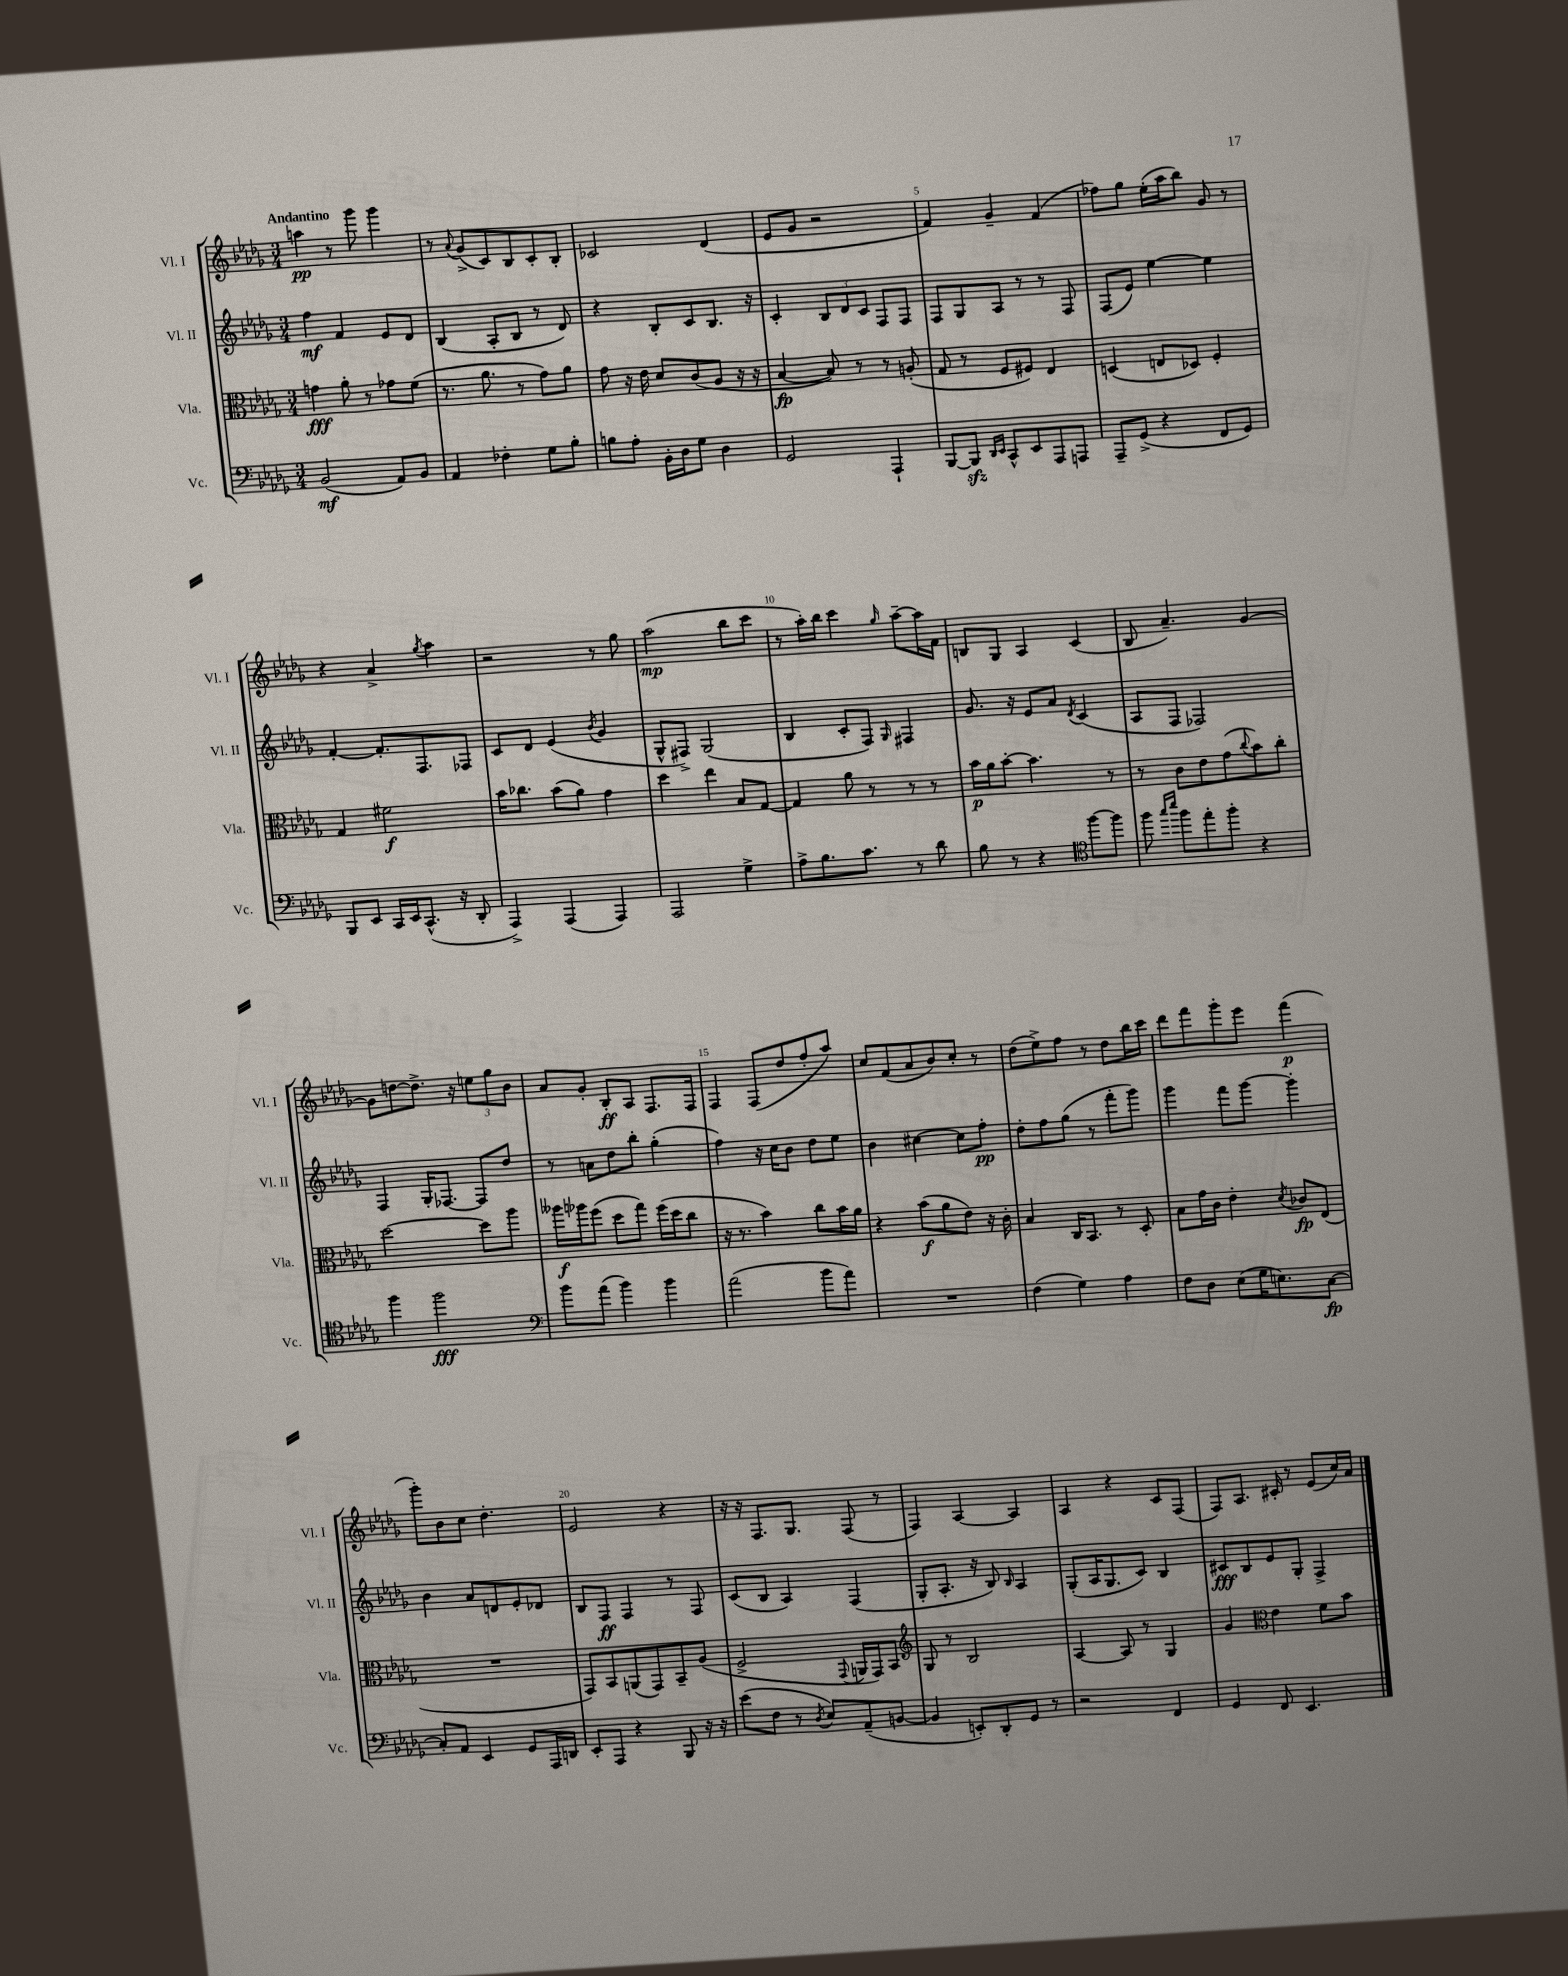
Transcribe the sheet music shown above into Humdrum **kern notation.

**kern	**dynam	**kern	**dynam	**kern	**dynam	**kern	**dynam
*part4	*part4	*part3	*part3	*part2	*part2	*part1	*part1
*staff4	*staff4	*staff3	*staff3	*staff2	*staff2	*staff1	*staff1
*I"Vc.	*	*I"Vla.	*	*I"Vl. II	*	*I"Vl. I	*
*I'Vc.	*	*I'Vla.	*	*I'Vl. II	*	*I'Vl. I	*
*clefF4	*	*clefC3	*	*clefG2	*	*clefG2	*
*k[b-e-a-d-g-]	*	*k[b-e-a-d-g-]	*	*k[b-e-a-d-g-]	*	*k[b-e-a-d-g-]	*
*M3/4	*	*M3/4	*	*M3/4	*	*M3/4	*
=1	=1	=1	=1	=1	=1	=1	=1
!	!	!	!	!	!	!LO:TX:a:B:t=Andantino	!
(2BB-/	mf	4gn\	fff	4ff\	mf	4aan\	pp
.	.	8a-'\	.	4f/	.	8r	.
.	.	8r	.	.	.	8ggg-\	.
8AA-/L)	.	8g-X\L	.	8e-/L	.	4ggg-\	.
8BB-/J	.	(8f\J	.	8d-/J	.	.	.
=2	=2	=2	=2	=2	=2	=2	=2
4AA-/	.	8.r	.	(4B-/	.	8r	.
.	.	.	.	.	.	8qqa-/	.
.	.	.	.	.	.	(8g-^/L	.
.	.	8.a-\	.	.	.	.	.
4F-X'\	.	.	.	8A-'/L	.	8c/)	.
.	.	8r	.	8B-/J	.	8B-/	.
8G-\L	.	8g-\L)	.	8r	.	8c'/	.
8B-'\J	.	8a-\J	.	8d-/)	.	8B-'/J	.
=3	=3	=3	=3	=3	=3	=3	=3
8Bn\L	.	8g-\	.	4r	.	2c-X/	.
8A-'\J	.	16r	.	.	.	.	.
.	.	16e-\	.	.	.	.	.
16BB-'\LL	.	8d-/L	.	8B-'/L	.	.	.
16D-\J	.	.	.	.	.	.	.
8G-\J	.	(8c/	.	8c/	.	.	.
4D-\	.	8A-/J	.	8.B-/J	.	(4d-/	.
.	.	16r	.	.	.	.	.
.	.	16r	.	16r	.	.	.
=4	=4	=4	=4	=4	=4	=4	=4
2GG-/	.	[4B-/	fp	4c'/	.	8e-/L	.
.	.	.	.	.	.	8g-/J	.
.	.	8B-/])	.	12B-/L	.	2r	.
.	.	.	.	12d-/	.	.	.
.	.	8r	.	.	.	.	.
.	.	.	.	12c/J	.	.	.
4AAA-`/	.	8r	.	8F/L	.	.	.
.	.	(8An'/	.	8F/J	.	.	.
=5	=5	=5	=5	=5	=5	=5	=5
[8BBB-/L	.	8G-/	.	8F/L	.	4f/)	.
8BBB-zz/J]	.	8r	.	8G-/	.	.	.
16qqDD-/LL	.	.	.	.	.	.	.
16qqEE-/JJ	.	.	.	.	.	.	.
8CC^^/L	.	8F/L	.	8A-/J	.	4g-~/	.
8EE-/	.	8F#X/J)	.	8r	.	.	.
8AAA-/	.	4E-/	.	8r	.	(4f/	.
8AAAn/J	.	.	.	8F/	.	.	.
=6	=6	=6	=6	=6	=6	=6	=6
8AAA-~/L	.	(4Dn/	.	(8F/L	.	8ff-X\L)	.
(8GG-^/J	.	.	.	8e-/J)	.	8gg-\J	.
4r	.	8En/L	.	[4ee-\	.	(16ee-'\LL	.
.	.	.	.	.	.	16aa-\J	.
.	.	8D-X/J)	.	.	.	8bb-\J)	.
8FF/L	.	4F'/	.	4ee-\]	.	8g-/	.
8GG-/J)	.	.	.	.	.	8r	.
!!LO:LB:g=z
=7	=7	=7	=7	=7	=7	=7	=7
8BBB-/L	.	4G-/	.	[4f'/	.	4r	.
8EE-/J	.	.	.	.	.	.	.
16CC/LL	.	2f#X\	f	8.f'/L]	.	4a-^/	.
16EE-/J	.	.	.	.	.	.	.
(8.CC^^/J	.	.	.	.	.	.	.
.	.	.	.	8.F/	.	.	.
.	.	.	.	.	.	8qgg-/	.
.	.	.	.	.	.	4aa-\	.
16r	.	.	.	.	.	.	.
8DD-'/	.	.	.	8F-X/J	.	.	.
=8	=8	=8	=8	=8	=8	=8	=8
4AAA-^/)	.	16b-\KL	.	8c/L	.	2r	.
.	.	8.cc-X\J	.	.	.	.	.
.	.	.	.	8d-/J	.	.	.
(4AAA-/	.	(8b-\L	.	(4e-/	.	.	.
.	.	8a-\J)	.	.	.	.	.
.	.	.	.	8qb-/	.	.	.
4AAA-/)	.	4g-\	.	4g-/	.	8r	.
.	.	.	.	.	.	8gg-\	.
=9	=9	=9	=9	=9	=9	=9	=9
2AAA-/	.	4dd-\	.	8G-^^/L	.	(2aa-\	mp
.	.	.	.	8F#X^/J)	.	.	.
.	.	4ee-\	.	(2G-/	.	.	.
4G-^\	.	8B-/L	.	.	.	8bb-\L	.
.	.	[8G-/J	.	.	.	8ccc\J	.
=10	=10	=10	=10	=10	=10	=10	=10
8A-^\L	.	4G-/]	.	4B-/	.	8r	.
8.B-\	.	.	.	.	.	16aa-'\LL)	.
.	.	.	.	.	.	16bb-\JJ	.
.	.	8a-\	.	8c'/L	.	4ccc\	.
8.c\J	.	.	.	.	.	.	.
.	.	8r	.	8F/J)	.	.	.
.	.	.	.	16qqG-/	.	16qqgg-/	.
8r	.	8r	.	4F#X/	.	[8aa-~\L	.
8d-\	.	8r	.	.	.	16aa-\L]	.
.	.	.	.	.	.	16f\JJ	.
=11	=11	=11	=11	=11	=11	=11	=11
8B-\	.	16b-\LL	p	8.g-/	.	8Bn/L	.
.	.	16a-\J	.	.	.	.	.
8r	.	[8b-'\J	.	.	.	8G-/J	.
.	.	.	.	16r	.	.	.
4r	.	4.b-\]	.	8e-/L	.	4A-/	.
.	.	.	.	8a-/J	.	.	.
*clefC4	*	*	*	*	*	*	*
.	.	.	.	8qd-/	.	.	.
[8ff\L	.	.	.	(4c/	.	(4c/	.
8ff\J]	.	8r	.	.	.	.	.
=12	=12	=12	=12	=12	=12	=12	=12
8ff\	.	8r	.	8A-/L	.	8B-/	.
16qqgg-/LL	.	.	.	.	.	.	.
16qqbb-/JJ	.	.	.	.	.	.	.
8ff\L	.	8c\L	.	8F/J	.	4.a-~/)	.
8ee-'\	.	8e-\	.	2F-X/)	.	.	.
8ff'\J	.	(8g-\	.	.	.	.	.
.	.	8qqcc/	.	.	.	.	.
4r	.	8b-\)	.	.	.	[4g-/	.
.	.	8cc'\J	.	.	.	.	.
!!LO:LB:g=z
=13	=13	=13	=13	=13	=13	=13	=13
4ff\	.	[2dd-\	.	4F/	.	8g-\L]	.
.	.	.	.	.	.	[8ddn\	.
2ff\	fff	.	.	16G-'/KL	.	8.dd^\J]	.
.	.	.	.	[8.F-X/J	.	.	.
.	.	.	.	.	.	16r	.
.	.	8dd-\L]	.	8F-/L]	.	12een\L	.
.	.	.	.	.	.	12gg-\	.
.	.	8aa-\J	.	8dd-/J	.	.	.
.	.	.	.	.	.	12b-\J	.
=14	=14	=14	=14	=14	=14	=14	=14
*clefF4	*	*	*	*	*	*	*
8b-\L	.	16aa--X\LL	f	8r	.	8a-/L	.
.	.	16aa-X\J	.	.	.	.	.
(8a-\J	.	(8ff\J	.	8an\L	.	8g-'/J	.
4b-\)	.	8dd-\L	.	8dd-\	.	8B-'/L	ff
.	.	8gg-\J)	.	8bb-'\J	.	8A-/J	.
4b-\	.	(16ff\LL	.	(4gg-'\	.	8.F/L	.
.	.	16dd-\J	.	.	.	.	.
.	.	8cc\J	.	.	.	.	.
.	.	.	.	.	.	16F/Jk	.
=15	=15	=15	=15	=15	=15	=15	=15
(2a-\	.	16r	.	4ff\)	.	4F/	.
.	.	8.r	.	.	.	.	.
.	.	4b-\)	.	16r	.	(8F/L	.
.	.	.	.	16cc\KL	.	.	.
.	.	.	.	8b-\J	.	8dd-/	.
8b-\L	.	8cc\L	.	8dd-\L	.	8ff'/	.
8a-\J)	.	16b-\L	.	8ee-\J	.	8aa-/J)	.
.	.	16a-\JJ	.	.	.	.	.
=16	=16	=16	=16	=16	=16	=16	=16
2.r	.	4r	.	4b-\	.	8cc/L	.
.	.	.	.	.	.	(8f/	.
.	.	(8b-\L	f	[4cc#X\	.	8a-/	.
.	.	8a-\	.	.	.	8b-/)	.
.	.	8e-\J)	.	8cc#\L]	.	8cc'/J	.
.	.	16r	.	8ff'\J	pp	8r	.
.	.	16c'\	.	.	.	.	.
=17	=17	=17	=17	=17	=17	=17	=17
(4F\	.	4B-/	.	8dd-'\L	.	(8dd-\L	.
.	.	.	.	8ff\	.	8ee-^\)	.
4G-\)	.	16C/KL	.	(8gg-\J	.	8ff\J	.
.	.	8.BB-/J	.	.	.	.	.
.	.	.	.	8r	.	8r	.
4A-\	.	8r	.	8fff'\L	.	8dd-\L	.
.	.	8D-'/	.	8ggg-\J)	.	16bb-\L	.
.	.	.	.	.	.	16ccc\JJ	.
=18	=18	=18	=18	=18	=18	=18	=18
8F\L	.	8B-\L	.	4ggg-\	.	8ddd-\L	.
8D-\J	.	16g-\L	.	.	.	8fff\	.
.	.	16c\JJ	.	.	.	.	.
(8E-\L	.	4e-'\	.	8fff\L	.	8ggg-'\	.
16G-\K	.	.	.	[8ggg-\J	.	8eee-\J	.
8.En\)	.	.	.	.	.	.	.
.	.	8qd-/	.	.	.	.	.
.	.	8c-X/L	fp	4ggg-'\]	.	(4fff\	p
[8C\J	fp	(8E-/J	.	.	.	.	.
!!LO:LB:g=z
=19	=19	=19	=19	=19	=19	=19	=19
8C'/L]	.	2.r	.	4b-\	.	8ggg-'\L)	.
8AA-/J	.	.	.	.	.	8b-\	.
4EE-/	.	.	.	8a-/L	.	8cc\J	.
.	.	.	.	8dn/	.	4.dd-'\	.
8GG-/L	.	.	.	8e-'/	.	.	.
16AAA-/L	.	.	.	8d-X/J	.	.	.
16DDn/JJ	.	.	.	.	.	.	.
=20	=20	=20	=20	=20	=20	=20	=20
8EE-'/L	.	8GG-/L)	.	8B-/L	.	2e-/	.
8AAA-/J	.	8BB-/	.	8F/J	ff	.	.
4r	.	(8AAn/	.	4F/	.	.	.
.	.	8GG-/)	.	.	.	.	.
8BBB-/	.	8BB-~/	.	8r	.	4r	.
16r	.	(8A-/J	.	8F/	.	.	.
16r	.	.	.	.	.	.	.
=21	=21	=21	=21	=21	=21	=21	=21
(8e-\L	.	2F^/	.	(8c/L	.	16r	.
.	.	.	.	.	.	16r	.
8F\J	.	.	.	8B-/J	.	8.F/L	.
8r	.	.	.	4A-/)	.	.	.
.	.	.	.	.	.	8.G-/J	.
8qD-/	.	.	.	.	.	.	.
8E-/L)	.	.	.	.	.	.	.
.	.	8qqGG-/	.	.	.	.	.
(8AA-~/	.	16AAn/LL	.	(4F/	.	(8F/	.
.	.	16GG-/J)	.	.	.	.	.
[8BBn/J	.	8BB-/J	.	.	.	8r	.
=22	=22	=22	=22	=22	=22	=22	=22
*	*	*clefG2	*	*	*	*	*
4BB/]	.	8G-/	.	8G-'/L	.	4F/)	.
.	.	8r	.	8.A-'/J	.	.	.
8EEn'/L)	.	2B-/	.	.	.	[4A-/	.
.	.	.	.	16r	.	.	.
8DD-'/	.	.	.	8B-/)	.	.	.
.	.	.	.	16qqB-/	.	.	.
8GG-/J	.	.	.	4A-/	.	4A-/]	.
8r	.	.	.	.	.	.	.
=23	=23	=23	=23	=23	=23	=23	=23
2r	.	[4A-/	.	(8G-'/L	.	4A-/	.
.	.	.	.	16A-/K	.	.	.
.	.	.	.	8.G-/	.	.	.
.	.	8A-/]	.	.	.	4r	.
.	.	8r	.	8c/J)	.	.	.
4FF/	.	4G-/	.	4B-/	.	8c/L	.
.	.	.	.	.	.	(8F/J	.
=24	=24	=24	=24	=24	=24	=24	=24
4GG-/	.	4g-/	.	8c#X/L	fff	8F/L)	.
.	.	.	.	8B-/	.	8.A-/J	.
*	*	*clefC3	*	*	*	*	*
8FF/	.	4e-\	.	8e-/	.	.	.
.	.	.	.	.	.	16c#X'/	.
4.EE-/	.	.	.	8G-'/J	.	8r	.
.	.	8f\L	.	4F^/	.	(8e-/L	.
.	.	8b-\J	.	.	.	16cc/L)	.
.	.	.	.	.	.	16a-/JJ	.
==	==	==	==	==	==	==	==
*-	*-	*-	*-	*-	*-	*-	*-
